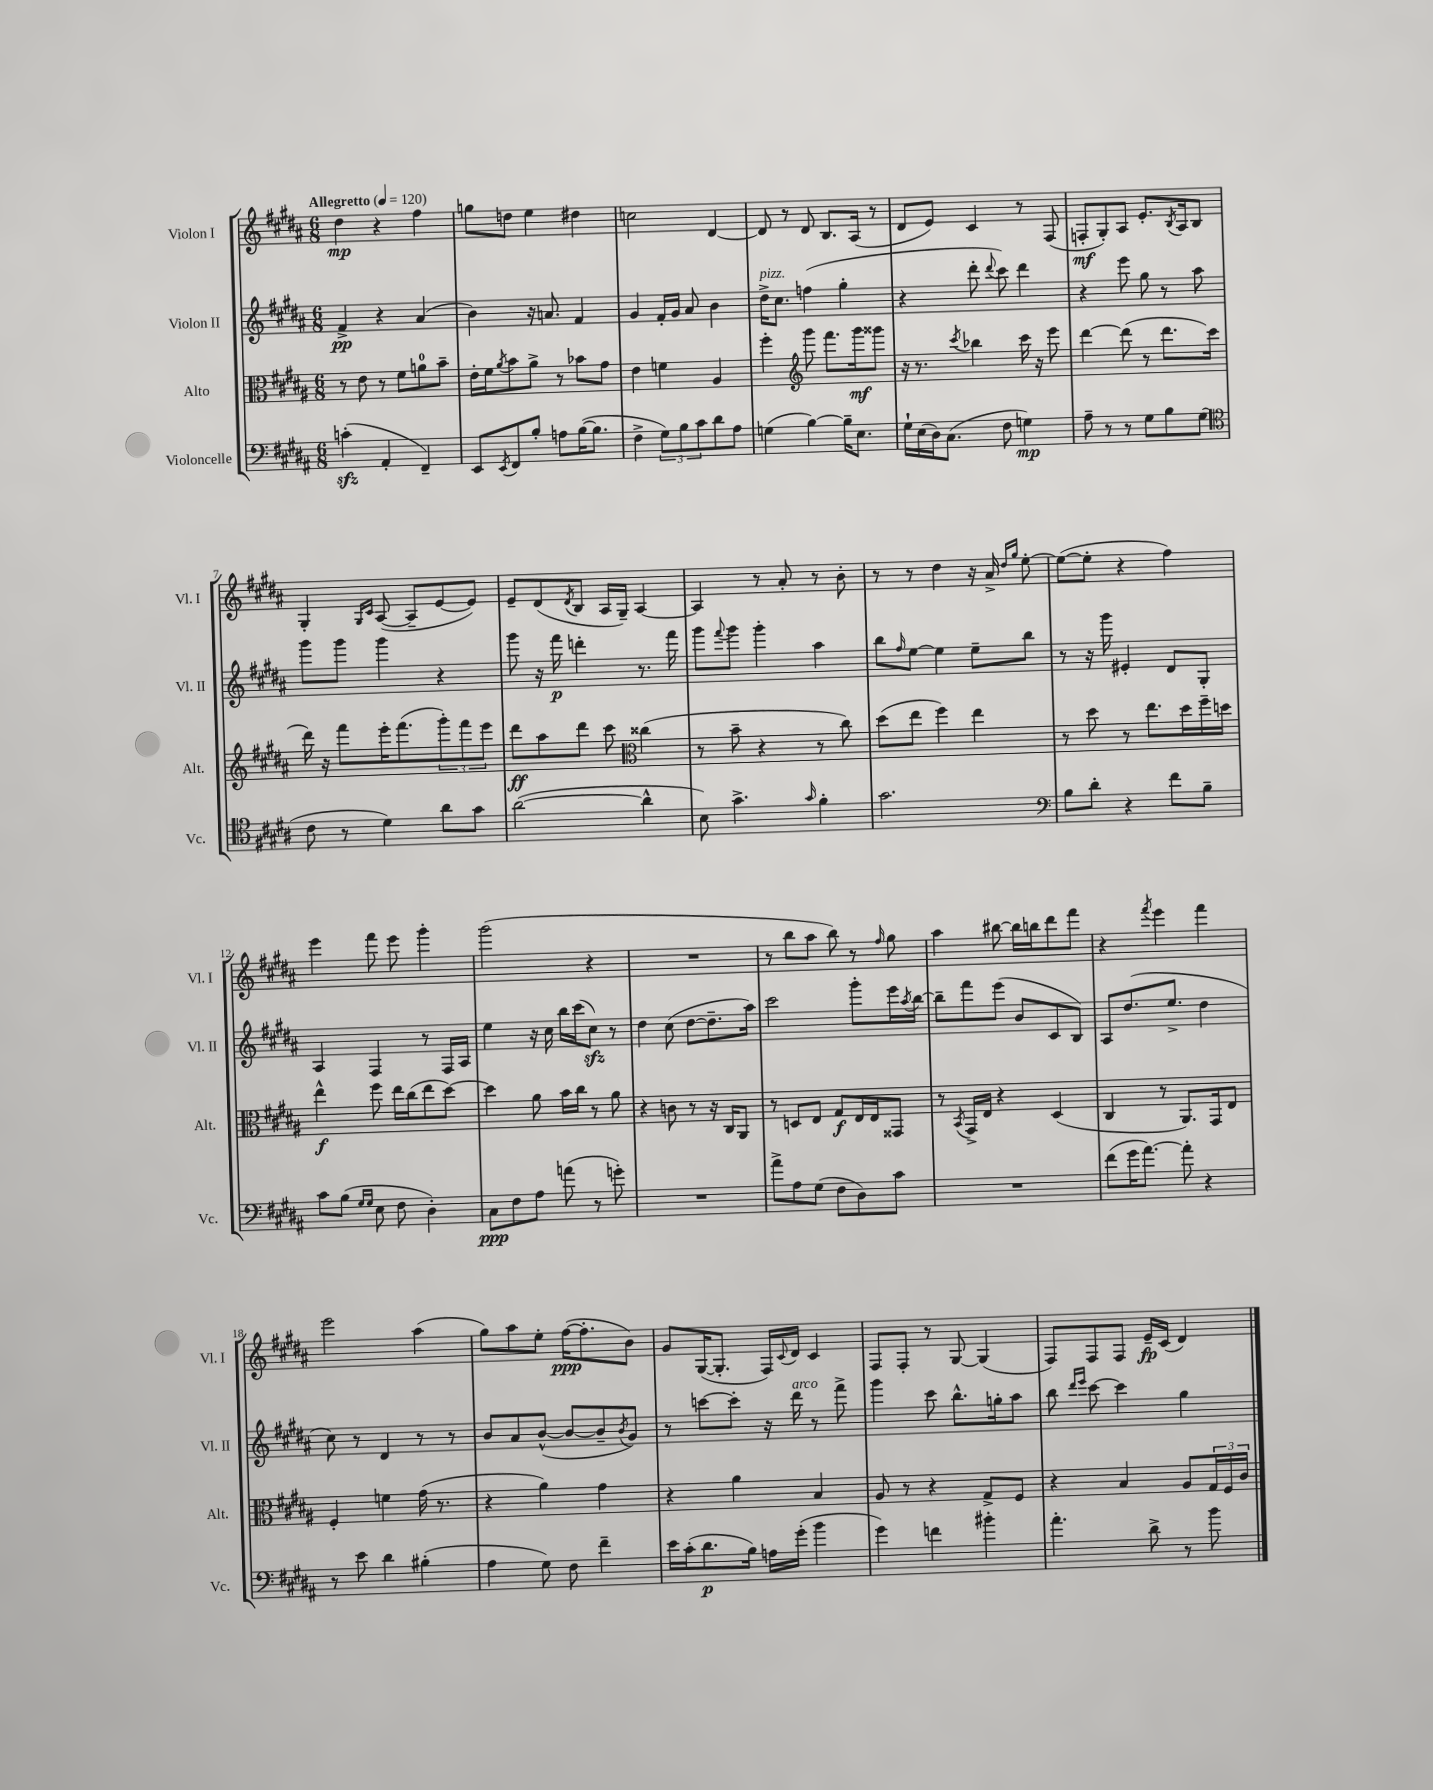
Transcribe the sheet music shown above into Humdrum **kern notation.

**kern	**kern	**kern	**kern
*staff4	*staff3	*staff2	*staff1
*clefF4	*clefC3	*clefG2	*clefG2
*k[f#c#g#d#a#]	*k[f#c#g#d#a#]	*k[f#c#g#d#a#]	*k[f#c#g#d#a#]
*M6/8	*M6/8	*M6/8	*M6/8
*MM120	*MM120	*MM120	*MM120
(4c'	8r	4f#^	4dd#
.	8e	.	.
4AA#'	8r	4r	4r
.	8f#	.	.
4FF#~)	8a	(4a#	4ff#
.	8b~	.	.
=	=	=	=
8EE	16e'	4b)	8gg
.	16f#	.	.
8qEE	8qa#	.	.
8FF#	8b	.	8dd
8B'	8a#^	16r	4ee
.	.	8.a	.
8A	8r	.	.
([16B	8b-	4f#	4dd#
8.B]	.	.	.
.	8g#	.	.
=	=	=	=
4F#^	4e	4g#	2cc
12G#)	4f	16f#'	.
.	.	16g#	.
12B	.	.	.
.	.	8a#	.
12c#	.	.	.
8d#	4A#	4b	[4d#
8A#	.	.	.
=	=	=	=
(4G	4ff#'	16dd#^	8d#]
.	.	8.cc#	.
.	.	.	8r
*	*clefG2	*	*
[4B)	8ggg#	(4ff	8d#
.	8.fff#	.	8.B
16B~]	.	4gg#'	.
8.E	16ggg#	.	(16A#
.	8ggg##	.	8r
=	=	=	=
16G#`	16r	4r	8d#
(16E	8.r	.	.
16D#)	.	.	8e)
(8.C#	.	.	.
.	8qccc#	.	.
.	4bb-	8ddd#'	4c#
.	.	8qqddd#	.
8F#	.	8ccc#)	.
4G)	16ccc#	4ddd#	8r
.	16r	.	.
.	8eee	.	(8F#
=	=	=	=
8A#~	[4ddd#	4r	8F'
8r	.	.	8G#')
8r	(8ddd#]	8eee	8A#
8G#	8r	8gg#	8.e'
8B	8.ddd#	8r	.
.	.	.	8qB
.	.	.	16A#
(8G#	.	8aa#	8B
.	16ccc#	.	.
=	=	=	=
*clefC4	*	*	*
8c#	16ddd#)	8ggg#	4G#'
.	16r	.	.
8r	8fff#	8ggg#	.
.	.	.	16qqG#
.	.	.	16qqc#
4d#)	16eee'	4ggg#	([8A#
.	(8.fff#	.	.
.	.	.	8A#~]
8a#	12ggg#')	4r	[8e
.	12fff#	.	.
8g#	.	.	8e])
.	12eee	.	.
=	=	=	=
([2a#	8ddd#	8ggg#	8e~
.	8aa#	16r	(8d#
.	.	16fff#	.
.	.	.	8qd#
.	8ddd#	4ddd'	8B
.	8ccc#	.	16A#
.	.	.	16G#~)
*	*clefC3	*	*
4a#^^]	(4cc##	8.r	[4A#
.	.	16fff#	.
=	=	=	=
8B)	8r	8ggg#	4A#]
.	.	8qqfff#	.
4.g#^	8b~	8ggg#	.
.	4r	4ggg#'	8r
.	.	.	8a#'
16qqg#	.	.	.
4f#'	8r	4aa#	8r
.	8cc#)	.	8b'
=	=	=	=
2.g#	(8dd#	8bb	8r
.	.	16qqff#	.
.	8ee	[8ee	8r
.	4ff#)	4ee]	4dd#
.	4ee	8ee~	16r
.	.	.	16a#^
.	.	.	16qqdd#
.	.	.	16qqgg#
.	.	8bb	[8ee'
=	=	=	=
*clefF4	*	*	*
8B	8r	8r	(8ee_
8d#'	8dd#	16r	8ee']
.	.	16ggg#	.
4r	8r	4e#'	4r
.	8.ee	.	.
8f#	.	8d#	4ff#)
.	16dd#	.	.
8B~	16ff#~	8G#'	.
.	16dd	.	.
=	=	=	=
8c#	4ee^^	4A#	4eee
(8B	.	.	.
16qqG#	.	.	.
16qqG#	.	.	.
8E	8ff#	4F#	8fff#
8F#	16ee	.	8eee
.	(16cc#	.	.
4D#')	8ee	8r	4ggg#'
.	[8dd#)	16F#	.
.	.	16A#	.
=	=	=	=
8C#	4dd#]	4ee	(2ggg#
8F#	.	.	.
8A#	8a#	16r	.
.	.	16cc#	.
(8a	16b	16bb	.
.	16cc#	(16ccc#	.
8r	8r	8cc#)	4r
8g')	8a#	8r	.
=	=	=	=
2.r	4r	4dd#	2.r
.	8c	(8cc#	.
.	8r	[8dd#	.
.	16r	8.dd#~]	.
.	16C#	.	.
.	8AA#	.	.
.	.	16aa#)	.
=	=	=	=
8a#^	8r	2ccc#	8r
8A#	8D	.	8bb
(8G#	8E	.	8aa#
8F#	8G#	.	8bb)
8D#)	16E	8ggg#'	8r
.	16E	.	.
.	.	.	16qqff#
8c#	8GG##	16eee	8gg#
.	.	8qaa#	.
.	.	[16bb	.
=	=	=	=
2.r	8r	8bb~]	4aa#
.	8qBB	.	.
.	16GG#^	8fff#	.
.	16E	.	.
.	4r	(8eee	[8bb#
.	.	8b	16bb#]
.	.	.	16bb
.	(4D#	8c#	8ddd#
.	.	8B)	8fff#
=	=	=	=
(8f#	4C#	8A#	4r
16g#	.	(8.dd#	.
[8.a#)	.	.	.
.	.	.	8qfff#
.	8r	.	4eee
.	.	8.ee^	.
8a#']	8.AA#)	.	.
4r	.	4dd#	4fff#
.	16GG#	.	.
.	8E	.	.
=	=	=	=
8r	4F#'	8cc#)	2eee
8e	.	8r	.
4d#	4f	4d#	.
(4B#'	(16g#	8r	(4aa#
.	8.r	.	.
.	.	8r	.
=	=	=	=
4A#	4r	8b	8gg#)
.	.	8a#	8aa#
8G#)	4a#)	([8b^^	8ee'
8F#	.	8b_	([16ff#
.	.	.	8.ff#']
4f#~	4g#	8b~]	.
.	.	8qb	.
.	.	8g#)	8b)
=	=	=	=
16e	4r	8r	8g#
(16c#'	.	.	.
8.d#	.	[8ccc	([16G#
.	.	.	8.G#']
.	4a#	8ccc']	.
16B)	.	.	.
16A	.	16r	16F#)
.	.	.	8qqc#
(16g#'	.	16ddd#	16d#
4b	4B	8r	4c#
.	.	8fff#^	.
=	=	=	=
4g#)	8A#	4ggg#	8F#
.	8r	.	8F#'
4f	4r	8ccc#	8r
.	.	8.bb^^	[8G#
4b#'	8G#^	.	(4G#]
.	.	16gg'	.
.	8F#	8aa#	.
=	=	=	=
4.a#'	4r	8bb	8F#)
.	.	16qqddd#	.
.	.	16qqeee	.
.	.	[8ccc#	8F#
.	4B	4ccc#]	8F#
8d#^	.	.	16e~
.	.	.	(16c#
8r	8A#	4gg#	4d#)
8b	24G#	.	.
.	24F#	.	.
.	24c#	.	.
==	==	==	==
*-	*-	*-	*-
